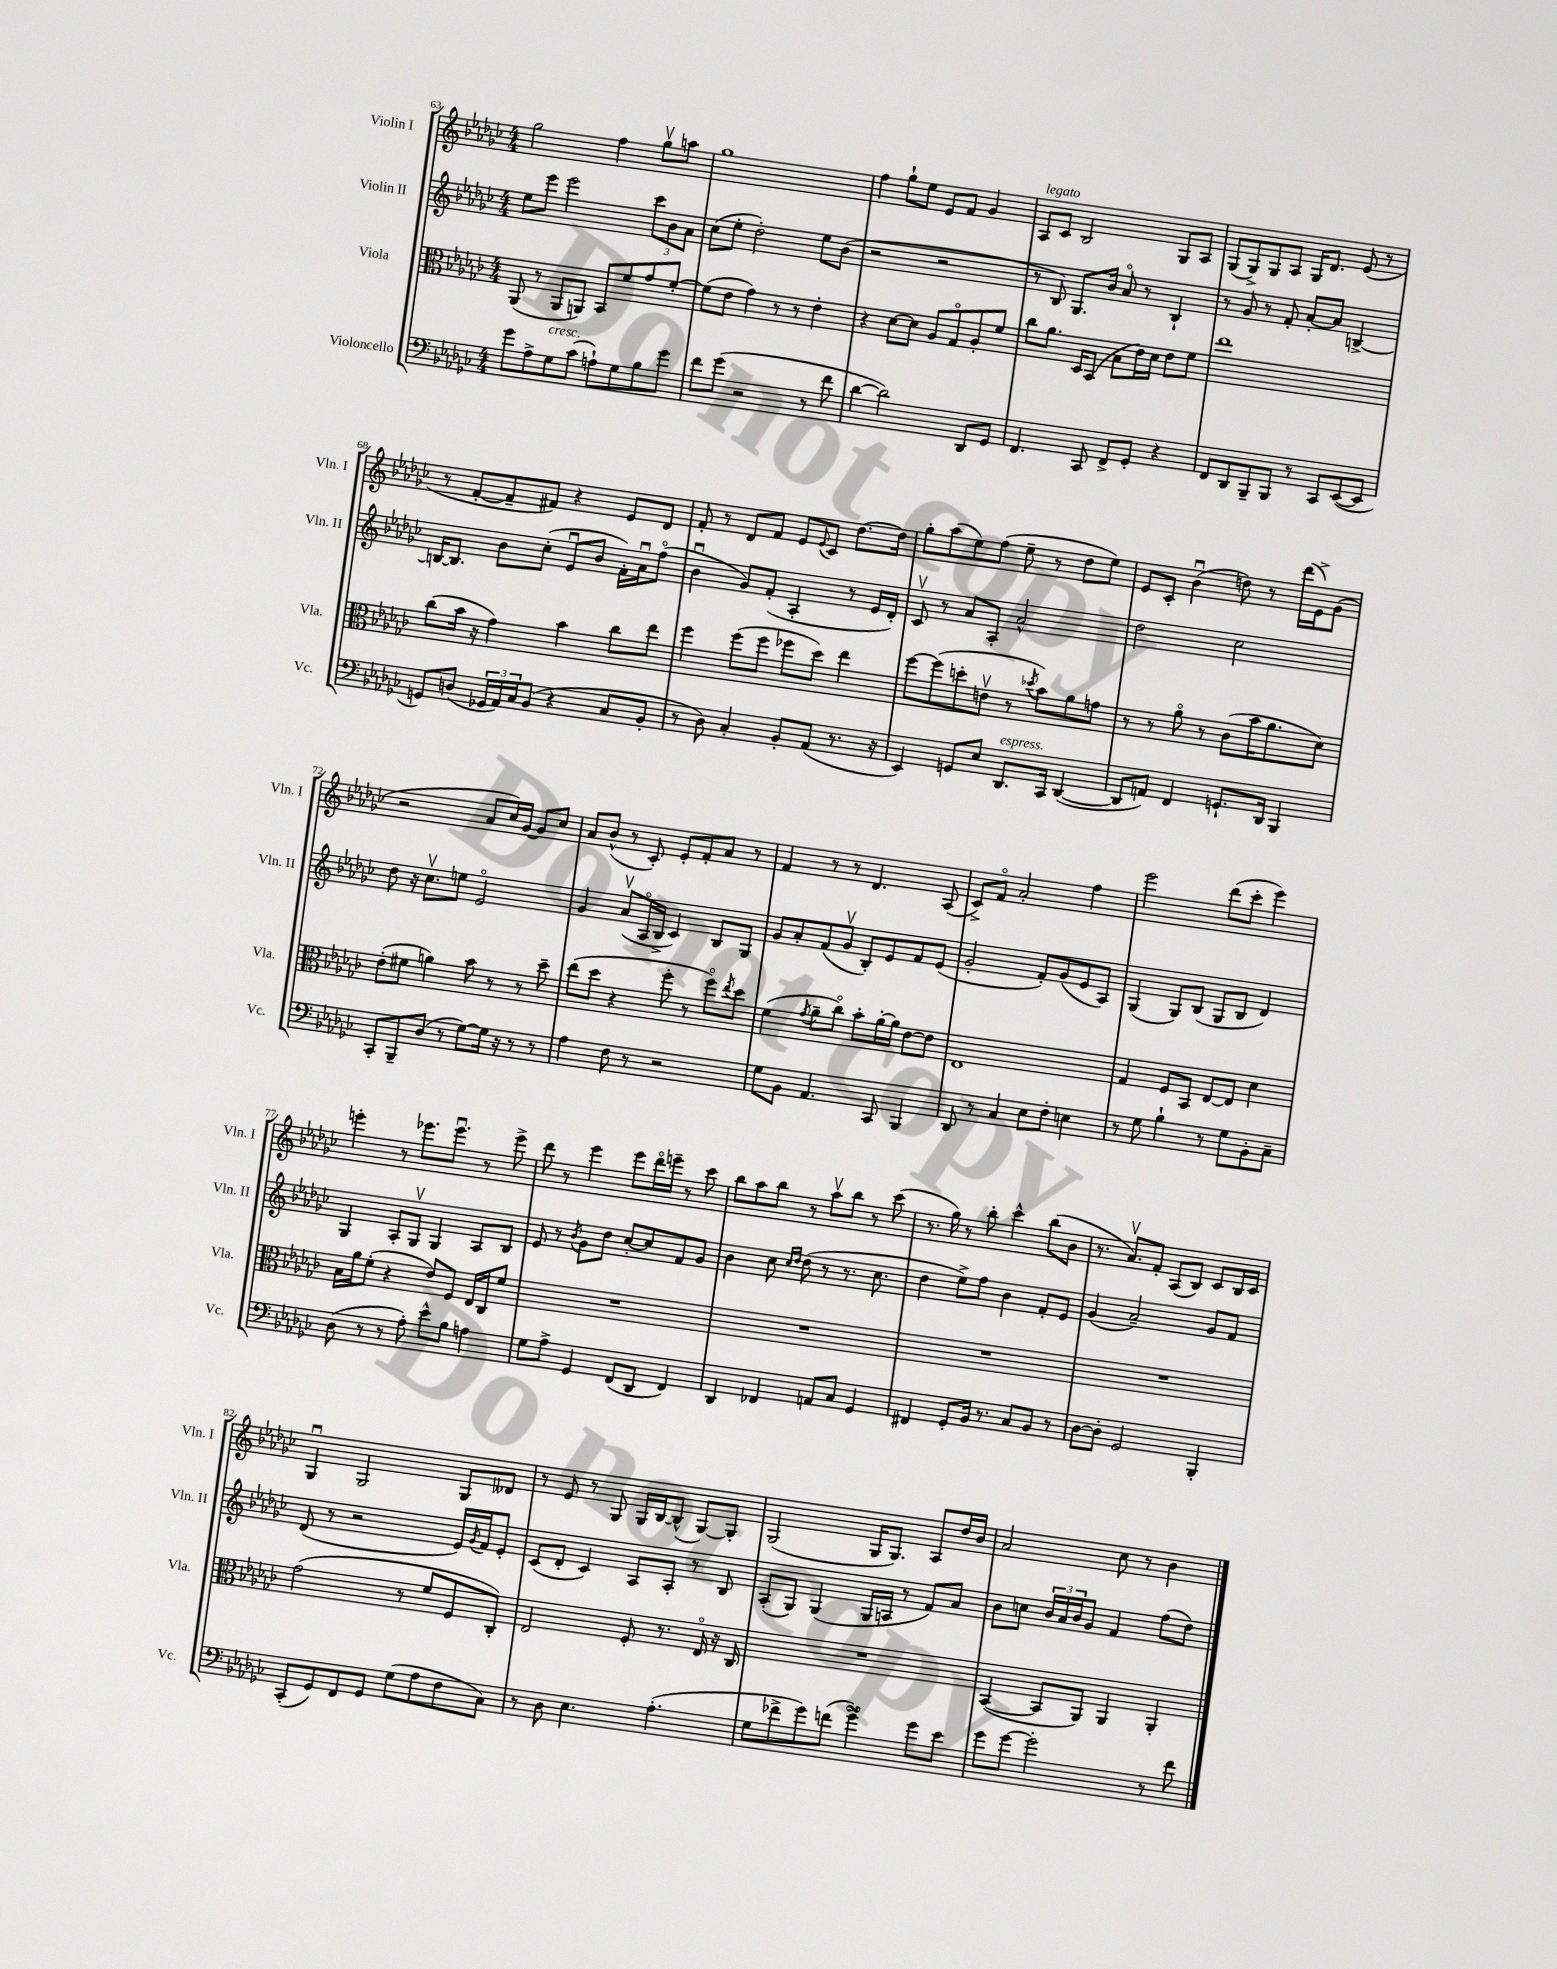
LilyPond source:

<<
\new StaffGroup <<
\new Staff = "s0" \with { instrumentName = "Violin I" shortInstrumentName = "Vln. I" } {
    \clef treble \key ges \major \numericTimeSignature \time 4/4
    ges''2 f''4 ges''8\upbow a''8 |
    ges''1 |
    f''4 ges''8-! ees''8 ees'8 f'8 ges'4 |
    aes8^\markup { \italic "legato" } ces'8 bes2 ges8 aes8 |
    ges8( ges8->) ges8 aes8 ges16 des'8. ees'8( r8 |
    r8 f'8~-. f'8-- fis'8) r4 ees'8 des'8 |
    f'8-. r8 des'8 f'8 ees'8 \appoggiatura { ees'8 } ces'8 des''8.~ des''16 |
    ges''8-. aes''8( ees''8) f''8( ees''8-- r8 des''8 ees''8) |
    ees'8 ces'8-. bes'4\downbow( d''8) r8 des'''16( ees'16->) ges'8( |
    r2 aes'8 ces''16) ges'16~ ges'8 ces''8 |
    aes'8 bes'8-^( r8 ces'8-.) ees'8-. f'8-. aes'8 r8 |
    f'4 r8 r8 des'4. aes8( |
    ces'8->) f'8\flageolet aes'2-. f''4 |
    ees'''2 des'''8( ces'''8-. ees'''4) |
    e'''4-. r8 ees'''8. ees'''8.\downbow r8 ees'''8-> |
    des'''8 r8 ees'''4 ees'''8 des'''16\flageolet e'''16-- r8 ces'''8 |
    bes''8 aes''8 bes''8 r8 aes''8\upbow bes''8 r8 ces'''8( |
    r8. ges''16) r8 bes''8-. ces'''4-^ bes''8( bes'8 |
    r8. aes'8.\upbow) f'8-. aes8( bes8) ces'8 bes16 ces'16 |
    ges4\downbow ges2 ges8 deses'8 |
    r8 ees'8 r8 ges8 ges16 bes16~ bes8-^( ges8~) ges8-. |
    ges2( ges16 ges8.) aes8 des''16 bes'16 |
    aes'2 ces''8 r8 bes'4 \bar "|." |
}
\new Staff = "s1" \with { instrumentName = "Violin II" shortInstrumentName = "Vln. II" } {
    \clef treble \key ges \major \numericTimeSignature \time 4/4
    ees''8 ees'''8 ees'''2 \tuplet 3/2 { ces'''8 bes'8 aes'8 } |
    ces''8( ees''8-. des''2-.) ees''8 bes'8( |
    r2 r2 |
    r8 bes8) ges8. bes'16 aes'8\flageolet r8 bes4-! |
    r8 ges'8 r8 f'8-. aes'8~-. aes'8 b4~-> |
    b16~ b8. bes'8 ces''8-.( ees'8\downbow bes'8 f'16-.) aes'16\downbow f''8\flageolet( |
    bes'4\downbow ges'8) f'8-.( aes4-. r8 ees'16 des'16-.) |
    ces'8\upbow r8 aes'8 aes8-. aes'2-^ |
    des''2 ces''2 |
    des''8 r16 ces''8.\upbow e''8 ees'2\flageolet |
    ges'4 aes'8\upbow( aes16\flageolet bes16-> ces'4) bes8 ges8 |
    ges'8 aes'8-. f'8( ges'8\upbow bes8-.) ees'8 f'8 ees'8( |
    ges'2-. f'8-.) ges'8( ees'8 aes8) |
    ges4( ges8) bes8( ges8 bes8 des'4) |
    ges4 aes8-. ges8\upbow ges4 aes8 bes8 |
    ees'8 r8 \acciaccatura { bes'8 } ges'8 des''8 ces''8~-. ces''8 f'8 ges'8 |
    bes'4 ces''8 \grace { ces''16 des''16 } des''8( r8 r8. ces''8. |
    des''4 ees''8->) f''8 bes'4 f'8-. ees'8 |
    ges'4( aes'2--) ges'8 f'8 |
    des'8( r8 r2 ees'16) \acciaccatura { ges'8 } f'16 ees'8-. |
    ces'8( des'8-. ces'4) aes8 aes8-. r8 bes8 |
    aes8-.( ges8) ges4( ges16 a16 r8 f'8) aes'8 |
    bes'8 c''8 \tuplet 3/2 { bes'16 aes'16 bes'16 } ges'8 f'4 f''8( des''8) \bar "|." |
}
\new Staff = "s2" \with { instrumentName = "Viola" shortInstrumentName = "Vla." } {
    \clef alto \key ges \major \numericTimeSignature \time 4/4
    aes,8( r8 aes,8 a,8) bes,8 f'8 ges'8 f'8~-. |
    f'8( ees'8 ges'4) r8 r8 ees'4-. |
    r4 des'8~ des'8 aes8 ges8\flageolet aes8-. f'8 |
    ces''8 aes'8. des16 bes,8( bes8 ees'16) des'16 ees'8 f'8 |
    ees''1 |
    ces''8( bes'16 r16 ges'4) bes'4 ces''8 ees''8 |
    f''4 f''8( f''8 fes''8 des''8) ees''4 |
    f''8~ f''8( d''8-. e'8\upbow r8 \acciaccatura { des''8 } bes'8) aes'8 g'8 |
    r8 r8 aes'8\flageolet r8 ces'8( bes'16 aes'8. des'8) |
    ees'8-.( fis'8 a'4) bes'8 r8 r8 des''8-- |
    ees''8( des''8 r4 f''8-. r8 f''8\flageolet) \acciaccatura { ees''8 } des''8 |
    f'4( \acciaccatura { ges'8 } aes'8-- ces''8\flageolet) bes'8-. aes'16~-. aes'16 ees'8~ ees'8 |
    ees1 |
    ges4 f8 bes,8 ees8~ ees8 des'4 |
    bes16 aes'16 f'8-.( r4 ees'8) f8 ees16 ces16 f'8 |
    R1 |
    R1 |
    R1 |
    R1 |
    ges'2( r8 f'8 f8 ces8-.) |
    ees2 f8-. r8. ees16\flageolet r16 ces16 |
    R1 |
    bes,4~( bes,8 aes,8) aes,4 aes,4-. \bar "|." |
}
\new Staff = "s3" \with { instrumentName = "Violoncello" shortInstrumentName = "Vc." } {
    \clef bass \key ges \major \numericTimeSignature \time 4/4
    ges'8 aes8-> ges8^\markup { \italic "cresc." } ces'8( a8-!) ges8 bes8 ges'8 |
    f'8 ges'8( r2 r8 f'8 |
    des'4~ des'2) des,8 ges,8 |
    f,4. ces,8 f,8-> ges,8-. r4 |
    f,8 des,8 bes,,8-- bes,,8 r8 ces,8 ees,8~( ees,8 |
    g,8) d8( \tuplet 3/2 { ges,16 aes,16) ces16 } bes,8( r4 ces8 bes,8-. |
    r8 des8) ces4-. bes,8-. aes,8( r8. r16 |
    ees,4) g,8 ees8 des,8.^\markup { \italic "espress." } ces,16 des,4~( |
    des,8 a,8) f,4 g,8.-! des,16 bes,,4 |
    ces,8-. bes,,8-- des8( r8 ges8~) ges16 r16 r8 r8 |
    aes4 f8 r8 r2 |
    ges8 bes,8 aes,4. ces,8 bes,,4 |
    des,8 r8 ces4 ees8 f8-. e4 |
    r8 ges8 bes4-! r8 ges8 bes,8-. ces8-- |
    des8( r8 r8 aes8-.) ees'8-^ bes8 a4 |
    ges8 aes8-> ges,4 f,8( des,8 f,4) |
    des,4 fes,4 a,8 ces8 ges,4 |
    fis,4 ges,8-. bes,16 r8. ces8 bes,8 r8 |
    des8~ des8-. ges,2 bes,,4-. |
    ces,8-.( ges,8) f,8 ges,8 ges8( aes8 f8 ces8) |
    r8 des8 ees4. aes4.-.( |
    ges8 fes'8-> ges'8) f'8( ges'4->\turn) ges'8 ees'8 |
    ges'8 ges'8~ ges'2-. r8 f'8 \bar "|." |
}
>>
>>
\layout { \context { \Score currentBarNumber = #63 } }
